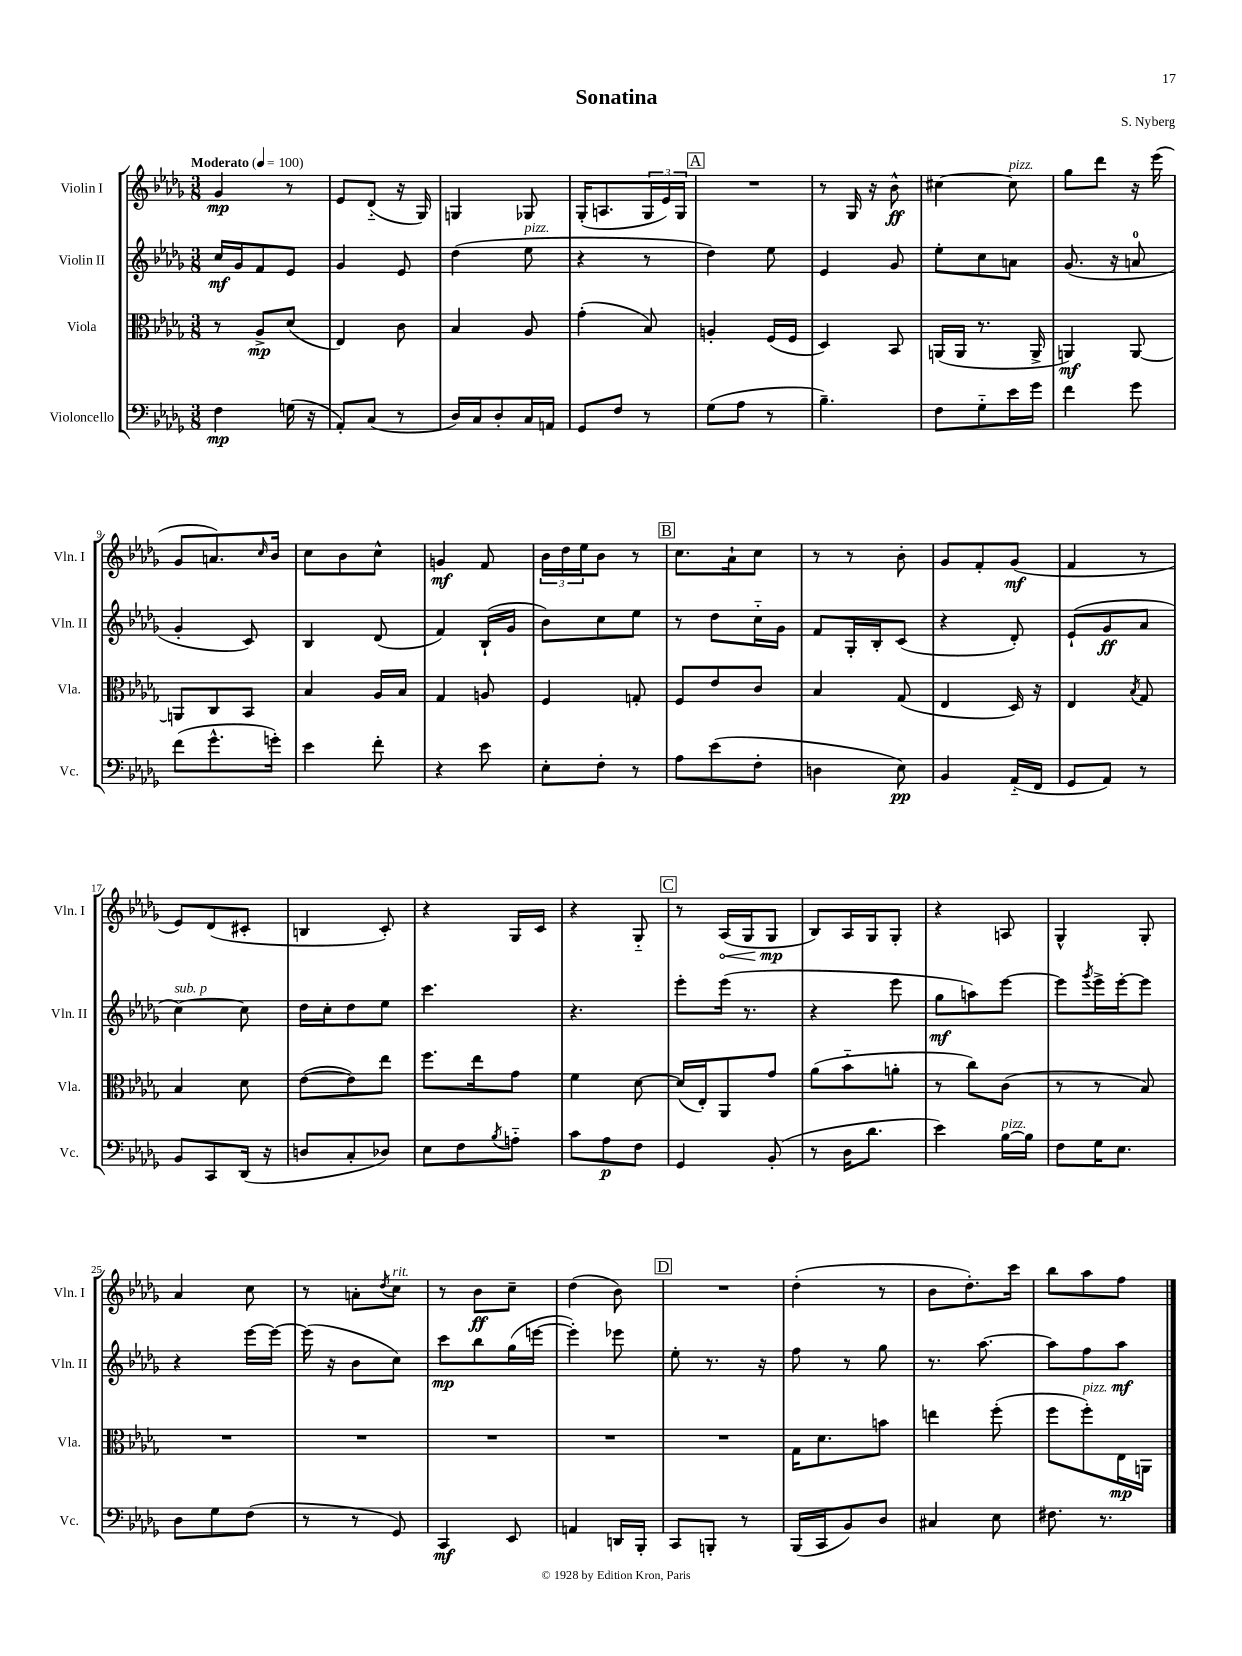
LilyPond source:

\header { title = "Sonatina" composer = "S. Nyberg" }
<<
\new StaffGroup <<
\new Staff = "s0" \with { instrumentName = "Violin I" shortInstrumentName = "Vln. I" } {
    \clef treble \key des \major \numericTimeSignature \time 3/8 \tempo "Moderato" 4 = 100
    ges'4\mp r8 |
    ees'8 des'8-_( r16 ges16) |
    g4 ges8 |
    ges16-.( a8. \tuplet 3/2 { ges16 ees'16) ges16 } |
    \mark \markup { \box "A" } R4. |
    r8 ges16 r16 bes'8-^\ff |
    cis''4~ cis''8^\markup { \italic "pizz." } |
    ges''8 des'''8 r16 ees'''16( |
    ges'8 a'8.) \grace { c''16 } bes'16 |
    c''8 bes'8 c''8-^ |
    g'4\mf f'8 |
    \tuplet 3/2 { bes'16 des''16 ees''16 } bes'8 r8 |
    \mark \markup { \box "B" } c''8. aes'16-! c''8 |
    r8 r8 bes'8-. |
    ges'8 f'8-. ges'8\mf( |
    f'4 r8 |
    ees'8) des'8( cis'8-. |
    b4 c'8-.) |
    r4 ges16 c'16 |
    r4 ges8-_ |
    \mark \markup { \box "C" } r8 \once \override Hairpin.circled-tip = ##t aes16\<( ges16 ges8\mp\! |
    bes8) aes16 ges16 ges8-. |
    r4 a8 |
    ges4-^ ges8-. |
    aes'4 c''8 |
    r8 a'8-. \acciaccatura { des''8 } c''8^\markup { \italic "rit." } |
    r8 bes'8\ff c''8-- |
    des''4( bes'8) |
    \mark \markup { \box "D" } R4. |
    des''4-.( r8 |
    bes'8 des''8.-.) c'''16 |
    bes''8 aes''8 f''8 \bar "|." |
}
\new Staff = "s1" \with { instrumentName = "Violin II" shortInstrumentName = "Vln. II" } {
    \clef treble \key des \major \numericTimeSignature \time 3/8
    c''16\mf ges'16 f'8 ees'8 |
    ges'4 ees'8 |
    des''4( ees''8^\markup { \italic "pizz." } |
    r4 r8 |
    \mark \markup { \box "A" } des''4) ees''8 |
    ees'4 ges'8 |
    ees''8-. c''8 a'8 |
    ges'8.( r16 a'8-0 |
    ges'4-. c'8) |
    bes4 des'8( |
    f'4) bes16-!( ges'16 |
    bes'8) c''8 ees''8 |
    \mark \markup { \box "B" } r8 des''8 c''16-_ ges'16 |
    f'8 ges16-. bes16-. c'8( |
    r4 des'8-.) |
    ees'8-!( ges'8\ff aes'8 |
    c''4~^\markup { \italic "sub. p" }) c''8 |
    des''16 c''16-. des''8 ees''8 |
    c'''4. |
    r4. |
    \mark \markup { \box "C" } ees'''8-. ees'''16( r8. |
    r4 ees'''8 |
    ges''8\mf a''8) ees'''8~ |
    ees'''8 \acciaccatura { ges'''8 } ees'''16-> ees'''16~-. ees'''8 |
    r4 ees'''16~ ees'''16~ |
    ees'''16( r16 bes'8 c''8) |
    c'''8\mp bes''8 ges''16( e'''16~ |
    e'''4-.) ees'''8 |
    \mark \markup { \box "D" } ees''8-. r8. r16 |
    f''8 r8 ges''8 |
    r8. aes''8.~ |
    aes''8 f''8 aes''8\mf \bar "|." |
}
\new Staff = "s2" \with { instrumentName = "Viola" shortInstrumentName = "Vla." } {
    \clef alto \key des \major \numericTimeSignature \time 3/8
    r8 aes8->\mp des'8( |
    ees4) c'8 |
    bes4 aes8 |
    ges'4-.( bes8) |
    \mark \markup { \box "A" } a4-. f16( f16 |
    des4) bes,8 |
    a,16( a,16 r8. a,16-> |
    a,4\mf) a,8~ |
    a,8 c8 bes,8 |
    bes4 aes16 bes16 |
    ges4 a8 |
    f4 g8-. |
    \mark \markup { \box "B" } f8 ees'8 c'8 |
    bes4 ges8( |
    ees4 des16) r16 |
    ees4 \acciaccatura { bes8 } ges8 |
    bes4 des'8 |
    ees'8~( ees'8) ees''8 |
    f''8. ees''16 ges'8 |
    f'4 des'8~ |
    \mark \markup { \box "C" } des'16( ees16-.) aes,8 ges'8 |
    aes'8( bes'8-_ a'8-. |
    r8 c''8) c'8( |
    r8 r8 bes8) |
    R4. |
    R4. |
    R4. |
    R4. |
    \mark \markup { \box "D" } R4. |
    ges16 des'8. b'8 |
    e''4 f''8-.( |
    f''8 f''8-.^\markup { \italic "pizz." }) ees16\mp a,16 \bar "|." |
}
\new Staff = "s3" \with { instrumentName = "Violoncello" shortInstrumentName = "Vc." } {
    \clef bass \key des \major \numericTimeSignature \time 3/8
    f4\mp g16( r16 |
    aes,8-.) c8( r8 |
    des16) c16 des8-. c16 a,16 |
    ges,8 f8 r8 |
    \mark \markup { \box "A" } ges8( aes8 r8 |
    bes4.--) |
    f8 ges8-_ ees'16 ges'16 |
    f'4 ges'8 |
    f'8( ges'8.-^ g'16-.) |
    ees'4 f'8-. |
    r4 ees'8 |
    ees8-. f8-. r8 |
    \mark \markup { \box "B" } aes8 ees'8( f8-. |
    d4 ees8\pp) |
    bes,4 aes,16-_( f,16 |
    ges,8 aes,8) r8 |
    bes,8 c,8 des,16( r16 |
    d8 c8-. des8) |
    ees8 f8 \acciaccatura { bes8 } a8-_ |
    c'8 aes8\p f8 |
    \mark \markup { \box "C" } ges,4 bes,8-.( |
    r8 des16 des'8. |
    ees'4) bes16~^\markup { \italic "pizz." } bes16 |
    f8 ges16 ees8. |
    des8 ges8 f8( |
    r8 r8 ges,8) |
    c,4\mf ees,8 |
    a,4 d,16 bes,,16-. |
    \mark \markup { \box "D" } c,8 b,,8-. r8 |
    bes,,16( c,16 bes,8) des8 |
    cis4 ees8 |
    fis8. r8. \bar "|." |
}
>>
>>
